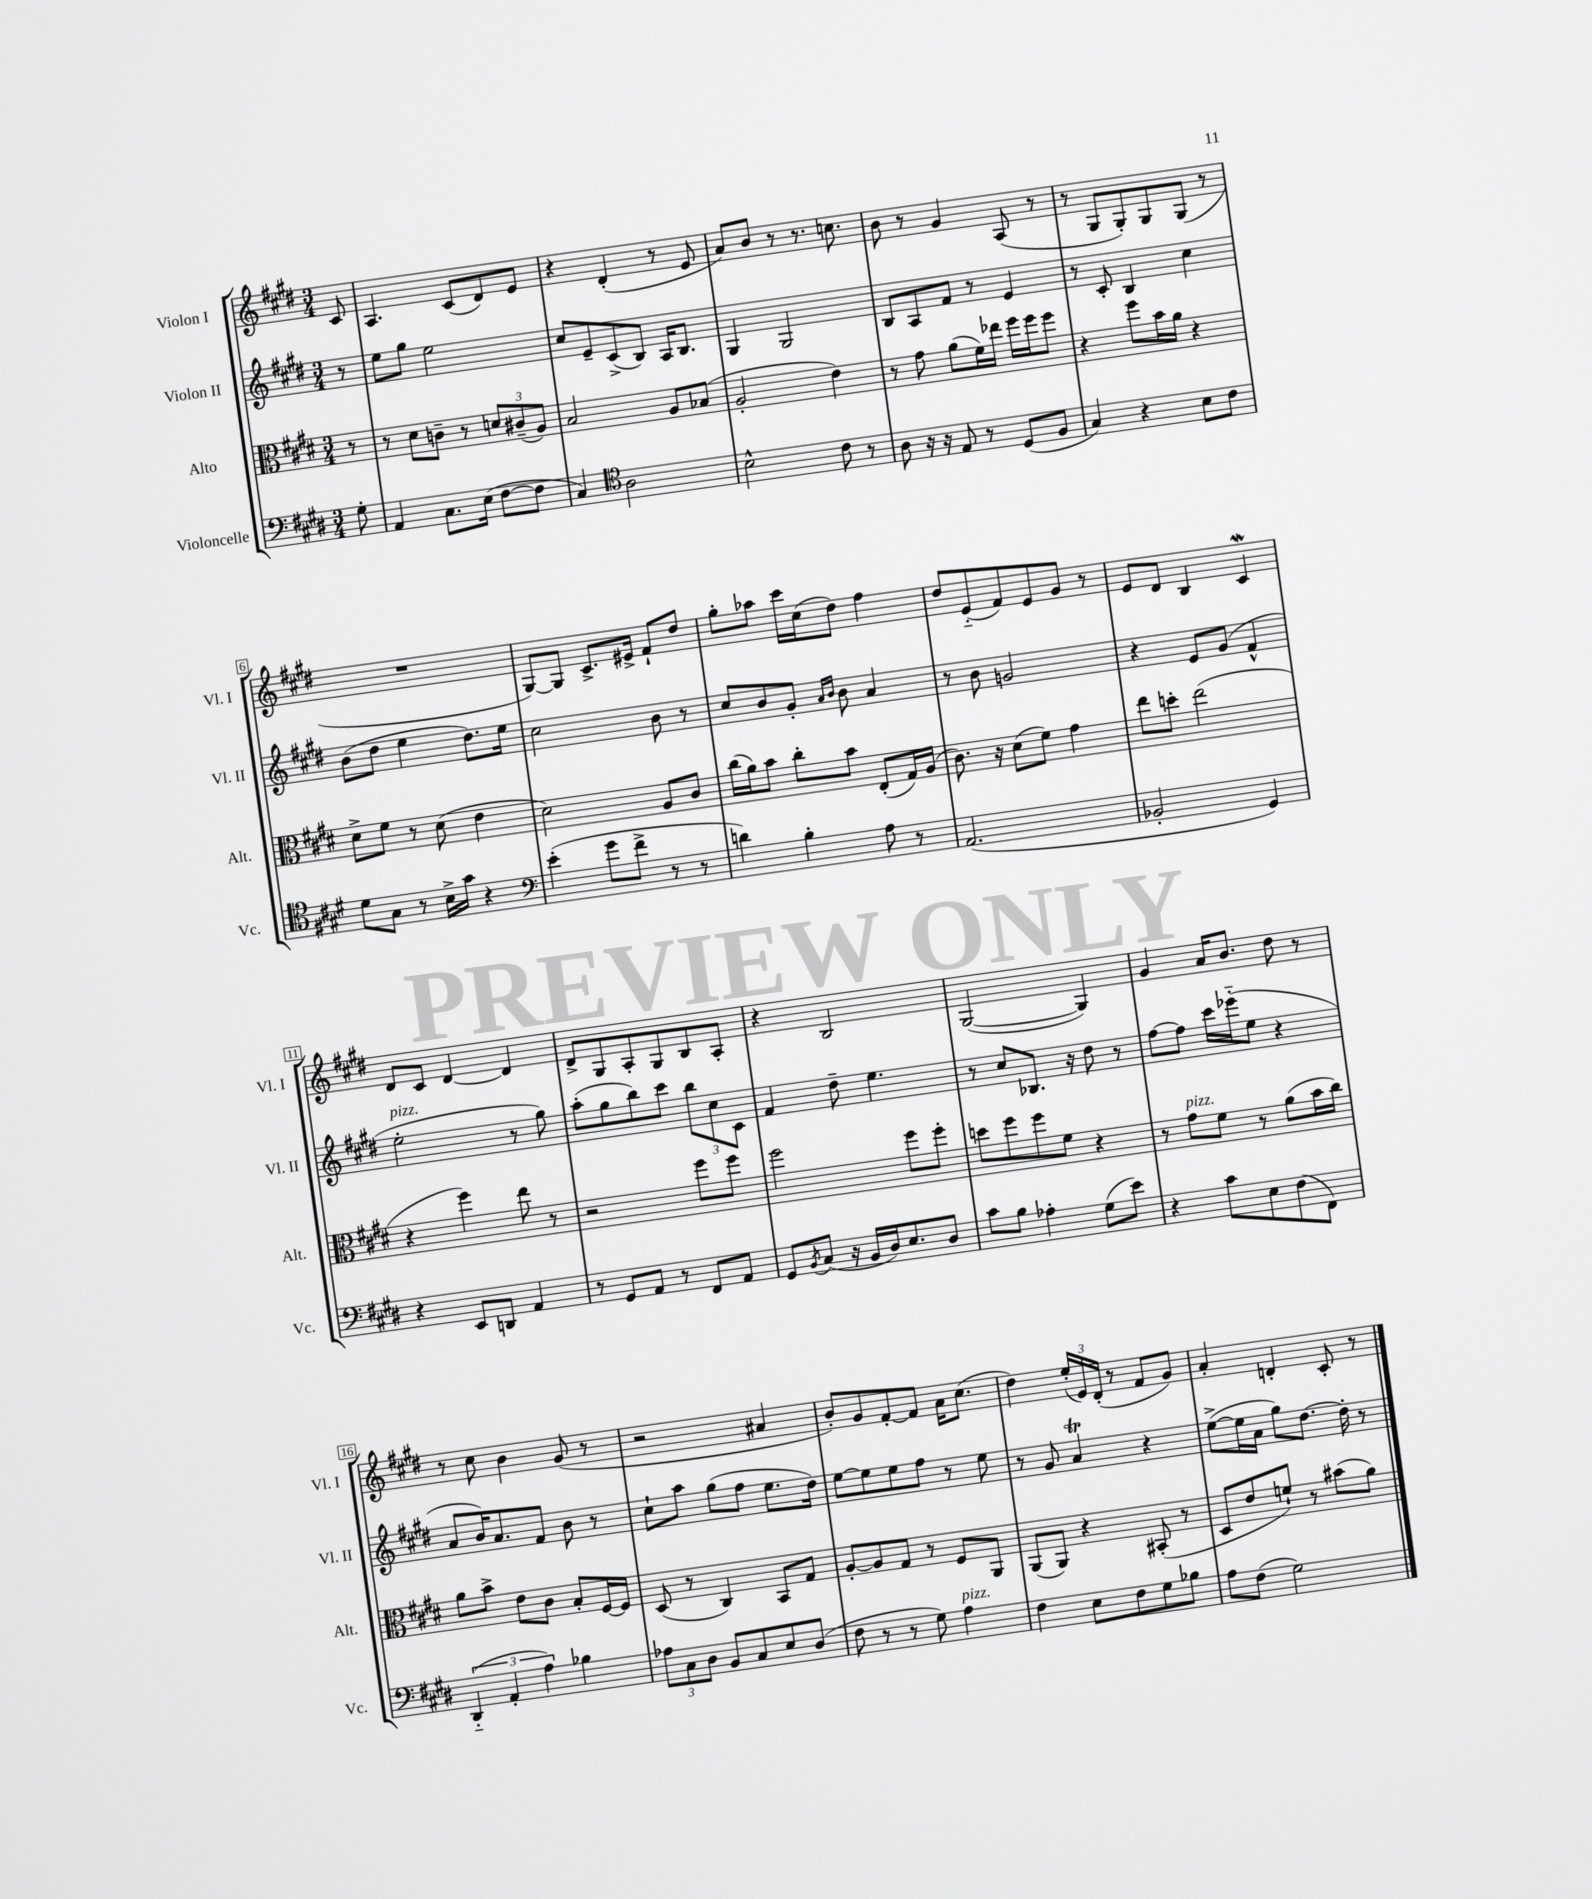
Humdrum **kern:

**kern	**kern	**kern	**kern
*part4	*part3	*part2	*part1
*staff4	*staff3	*staff2	*staff1
*I"Violoncelle	*I"Alto	*I"Violon II	*I"Violon I
*I'Vc.	*I'Alt.	*I'Vl. II	*I'Vl. I
*clefF4	*clefC3	*clefG2	*clefG2
*k[f#c#g#d#]	*k[f#c#g#d#]	*k[f#c#g#d#]	*k[f#c#g#d#]
*M3/4	*M3/4	*M3/4	*M3/4
=	=	=	=
8G#'\	8r	8r	8c#/
=1	=1	=1	=1
4AA/	8r	8ee\L	4.A/
.	8d#\L	8gg#\J	.
8.C#\L	8cn~\J	2ee\	.
.	8r	.	(8c#/L
(16E\Jk	.	.	.
[8F#\L	12dn/L	.	8d#/)
.	(12c#X~/	.	.
8F#\J]	.	.	8e/J
.	12A/J)	.	.
=2	=2	=2	=2
4C#/)	2B/	8cc#/L	4r
.	.	8e~/	.
*clefC4	*	*	*
2A\	.	(8c#^/	(4d#'/
.	.	8B/J)	.
.	8A/L	16A/KL	8r
.	.	8.B/J	.
.	(8B-X/J	.	8e/
=3	=3	=3	=3
2B^^\	2A'/	4G#/	8a/L)
.	.	.	8b/J
.	.	2G#/	8r
.	.	.	8.r
8c#\	4e\)	.	.
.	.	.	8.ccn\
8r	.	.	.
=4	=4	=4	=4
8A\	8r	8B/L	8b\
16r	8g#\	8A/	8r
16r	.	.	.
8E/	(8a\L	8f#/J	4g#/
8r	16f#\L)	8r	.
.	16ee-X\JJ	.	.
(8D#/L	16ff#\LL	4e/	(8A/
.	16ff#\J	.	.
8F#/J	8ff#\J	.	8r
=5	=5	=5	=5
4G#/)	4r	8r	8r
.	.	8c#'/	8G#/L
4r	8ff#\L	4B/	8G#'/)
.	16b\L	.	8G#/
.	16a\JJ	.	.
8B\L	4r	4cc#\	(8G#/J
8c#\J	.	.	8r
!!LO:LB:g=z
=6	=6	=6	=6
8d#\L	8d#^\L	(8b\L	2.r
8G#\J	8f#\J	8dd#\J	.
8r	8r	4ee\	.
16B^\LL	(8d#\	.	.
16g#\JJ	.	.	.
4r	4e\	8.dd#\L)	.
.	.	16ee\Jk	.
=7	=7	=7	=7
*clefF4	*	*	*
(4e'\	2d#\)	2cc#\	[8G#/L)
.	.	.	8G#/J]
8g#\L	.	.	8.c#^/L
8f#^\J	.	.	.
.	.	.	16e#X^/Jk
8r	8A/L	8b\	8f#`/L
8r	8c#/J	8r	8dd#/J
=8	=8	=8	=8
4dn\)	(16cc#\LL	8cc#/L	8gg#'\L
.	16a\J)	.	.
.	8b\J	8b/	8aa-X\J
4B'\	8cc#'\L	8g#'/J	16ccc#\LL
.	.	.	(16cc#\J
.	.	16qqa/LL	.
.	.	16qqb/JJ	.
.	8b\J	8b\	8dd#\J)
8A\	(8E'/L	4a/	4ff#\
8r	16G#/L)	.	.
.	(16A/JJ	.	.
=9	=9	=9	=9
(2.AA/	8.c#\)	8r	8dd#/L
.	.	8b\	(8e/
.	16r	.	.
.	(8d#\L	2gn/	8f#/)
.	8f#\J)	.	8e/
.	4g#\	.	8g#/J
.	.	.	8r
=10	=10	=10	=10
2BB-X'/	8ee\L	4r	8e/L
.	8ddn'\J	.	8d#/J
.	(2ee\	8e/L	4B/
.	.	(8g#/J	.
4GG#/)	.	4f#^^/	4c#W/
!!LO:LB:g=z
=11	=11	=11	=11
!	!	!LO:TX:a:i:t=pizz.	!
4r	4r	2ee'\	8d#/L
.	.	.	8c#/J
8EE/L	4ff#\)	.	[4d#/
8DDn/J	.	.	.
4AA/	8ee\	8r	4d#/]
.	8r	8gg#\)	.
=12	=12	=12	=12
8r	2r	(8aa'\L	8d#^/L
8GG#/L	.	8gg#\	8G#/
8AA/J	.	8bb\)	8A'/
8r	.	8ccc#\J	8G#/
8FF#/L	8ff#\L	12bb\L	8B/
.	.	12cc#\	.
8AA/J	8ff#\J	.	8A'/J
.	.	12c#\J	.
=13	=13	=13	=13
8GG#/L	2ff#\	4f#/	4r
8qBB/	.	.	.
(8C#/J	.	.	.
16r	.	8dd#~\	2B/
16BB/LL	.	.	.
16D#/J)	.	4.ee\	.
8.E/	.	.	.
.	8ff#\L	.	.
8D#/J	8ff#'\J	.	.
=14	=14	=14	=14
8c#\L	8ddn\L	8r	([2G#/
8B\J	8ff#\	8cc#/L	.
4A-X'\	8ff#\	8.B-X/J	.
.	8f#\J	.	.
.	.	16r	.
(8G#\L	4r	8dd#\	4G#/])
8e\J)	.	8r	.
=15	=15	=15	=15
4r	8r	[8ff#\L	4g#/
!	!LO:TX:a:i:t=pizz.	!	!
.	8g#\L	8ff#\J]	.
8c#\L	8f#\J	16ccc#\LL	16a/KL
.	.	(16eee-X\J	8.b/J
8E\	8r	8ee\J	.
(8F#\	(8a\L	4r	8dd#\
8FF#\J)	16b\L	.	8r
.	16cc#\JJ)	.	.
!!LO:LB:g=z
=16	=16	=16	=16
(6DD#/	8a\L	8a/L	8r
.	8b^\J	16b/K)	8cc#\
6AA'/	.	.	.
.	.	8.a/	.
.	8e\L	.	4b\
6A\)	.	.	.
.	8c#\J	8f#/J	.
4B-X\	8B'/L	8b\	(8g#/
.	[16F#/L	8r	8r
.	16F#/JJ]	.	.
=17	=17	=17	=17
12A-X\L	(8D#/	8cc#`\L	2r
12C#\	.	.	.
.	8r	8aa\J	.
12D#\J	.	.	.
8BB/L	4C#/)	(8gg#\L	.
8C#/	.	8ff#\J	.
8E/	8BB/L	8.ee\L	4a#X/
(8D#/J	8G#/J	.	.
.	.	16dd#\Jk)	.
=18	=18	=18	=18
8F#\	[8A'/L	[8ee\L	8b'/L)
8r	8A/]	8ee\]	8g#/
8r	8G#/J	8ee\	[8f#'/
8G#\)	8r	8ff#\J	8f#/J]
!LO:TX:a:i:t=pizz.	!	!	!
4A\	8F#/L	8r	16a\KL
.	.	.	(8.cc#\J
.	8AA/J	8ee\	.
=19	=19	=19	=19
4F#\	(8AA/L	8r	4dd#\)
.	8AA/J)	8g#/	.
8E\L	4r	4aT/	(24ee'/LL
.	.	.	24e/)
.	.	.	(24d#'/JJ
8F#\	.	.	8r
8G#\	(8BB#X'/	4r	8f#/L
8B-X\J	8r	.	8g#/J)
=20	=20	=20	=20
8A\L	8D#/L	([8ee^\L	4a'/
(8F#\J	8e/	16ee\L]	.
.	.	16a\JJ	.
2G#\)	8fn`/J)	8gg#\L)	4dn'/
.	8r	[8.dd#\J	.
.	(8b#X\L	.	8c#'/
.	.	16dd#'\]	.
.	8a\J)	8r	8r
==	==	==	==
*-	*-	*-	*-
